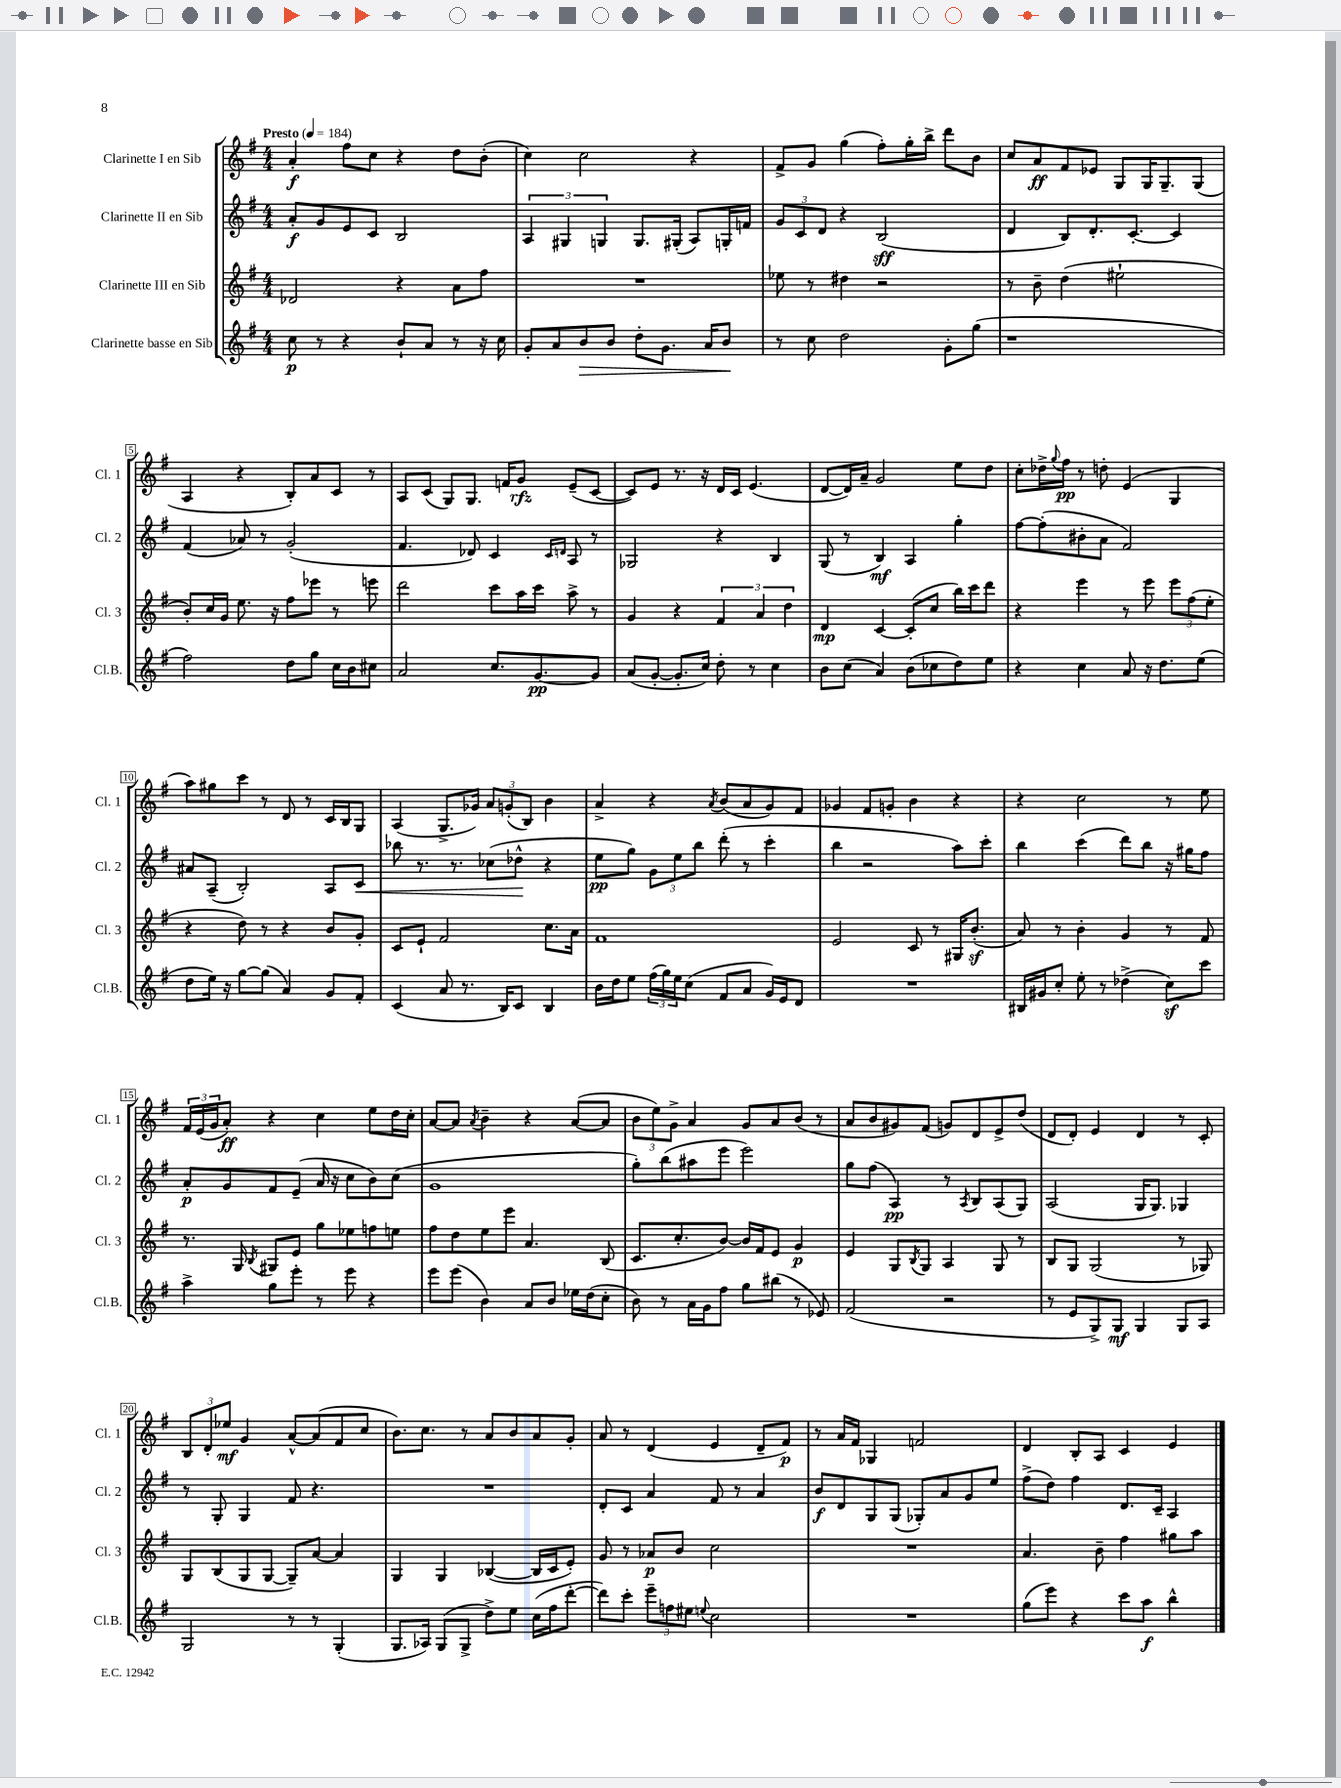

**kern	**kern	**kern	**kern
*staff4	*staff3	*staff2	*staff1
*clefG2	*clefG2	*clefG2	*clefG2
*k[f#]	*k[f#]	*k[f#]	*k[f#]
*M4/4	*M4/4	*M4/4	*M4/4
*MM184	*MM184	*MM184	*MM184
8cc	2d-	8a'	4a'
8r	.	8g	.
4r	.	8e	8ff#
.	.	8c	8cc
8b`	4r	2B	4r
8a	.	.	.
8r	8a	.	8dd
16r	8ff#	.	(8b'
16cc	.	.	.
=	=	=	=
8g'	1r	6A	4cc)
8a	.	.	.
.	.	6G#	.
8b	.	.	2cc
.	.	6G	.
8b	.	.	.
8dd'	.	8.G	.
8.g	.	.	.
.	.	(16G#'	.
.	.	8A)	4r
16a	.	.	.
8b	.	16G'	.
.	.	16f	.
=	=	=	=
8r	8ee-	12g	8f#^
.	.	12c	.
8cc	8r	.	8g
.	.	12d	.
2dd	4dd#	4r	(4gg
.	2r	(2B	8ff#')
.	.	.	16gg'
.	.	.	16bb^
8g'	.	.	8ddd
(8gg	.	.	8b
=	=	=	=
1r	8r	4d	8cc
.	8b~	.	8a
.	(4dd	8B)	8f#
.	.	8.d'	8e-
.	2ee#`	.	8G
.	.	[8.c'	.
.	.	.	16G
.	.	.	8.G~
.	.	4c]	.
.	.	.	(8G
=	=	=	=
2ff#)	8b')	(4f#	4A
.	16cc	.	.
.	16g	.	.
.	8.ee	8a-)	4r
.	.	8r	.
.	16r	.	.
8dd	8ff#	(2g'	8B')
8gg	8eee-	.	8a
16cc	8r	.	8c
16b	.	.	.
8cc#	8eee	.	8r
=	=	=	=
2a	2ddd	4.f#	8A
.	.	.	(8c
.	.	.	8G)
.	.	8d-)	8.G
8.cc	8ccc	4c	.
.	.	.	16f
.	16aa	.	8g
[8.g	16ccc	.	.
.	.	16qqc	.
.	.	16qqd	.
.	8aa^	8A	(8e~
8g]	8r	8r	[8c
=	=	=	=
(8a	4g	2G-	8c])
[8g'	.	.	8e
8.g']	4r	.	8.r
16cc)	.	.	16r
8dd'	6f#	4r	16d
.	.	.	16c
8r	.	.	(4.e
.	6a	.	.
4cc	.	4B	.
.	6dd	.	.
=	=	=	=
8b	4d	(8G	[8d
(8cc	.	8r	16d])
.	.	.	16a~
4a)	[4c	4B)	2g
(8b	(8c']	4A	.
8cc-	8cc	.	.
8dd)	16bb)	4gg'	8ee
.	16ccc	.	.
8ee	8ddd	.	8dd
=	=	=	=
4r	4r	[8ff#	8cc'
.	.	(8ff#']	16dd-^
.	.	.	8qqgg
.	.	.	16ff#
4cc	4eee	8b#'	8r
.	.	8a	8dd'
8a	8r	2f#)	(4e
16r	8eee	.	.
8.dd	.	.	.
.	12eee	.	4G
.	(12ff#	.	.
(8ee	.	.	.
.	12ee'	.	.
=	=	=	=
8dd	4r	8a#	8aa)
16ee)	.	(8A~	8gg#
16r	.	.	.
[8gg	8dd)	2B')	8ccc
(8gg]	8r	.	8r
4a)	4r	.	8d
.	.	.	8r
8g	8b	8A	16c
.	.	.	16B
8f#'	8g'	8c	8G
=	=	=	=
(4c	8c	8bb-	(4A
.	8e`	8.r	.
8a	2f#	.	8.G^
.	.	8.r	.
8.r	.	.	.
.	.	.	16g-)
.	.	(8cc-	12a
16B)	.	.	.
.	.	.	(12g'
8c	.	8dd-^^	.
.	.	.	12B)
4B	8.cc	4r	4b
.	16a	.	.
=	=	=	=
16b	1f#	8ee	4a^
16dd	.	.	.
8ee	.	8gg)	.
(24ff#	.	12g	4r
24gg)	.	.	.
24ee	.	12ee	.
(8cc	.	.	.
.	.	12bb	.
.	.	.	8qa
8f#	.	(8ddd'	(8b
8a	.	8r	8a
16g)	.	4ccc'	8g)
16e	.	.	.
8d	.	.	8f#
=	=	=	=
1r	2e	4bb	4g-
.	.	2r	8f#
.	.	.	8g'
.	8c	.	4b
.	8r	.	.
.	16G#	8aa)	4r
.	(8.b'	.	.
.	.	8ccc'	.
=	=	=	=
16B#	8a)	4bb	4r
16g#	.	.	.
8cc'	8r	.	.
8ee'	4b'	(4ccc	2cc
8r	.	.	.
(4dd-^	4g	8ddd)	.
.	.	8bb	.
8cc)	8r	16r	8r
.	.	16gg#	.
8ccc	8f#	8ff#	8ee
=	=	=	=
4aa^	8.r	8a'	24f#
.	.	.	(24e
.	.	.	24g
.	.	8g	8a')
.	16G	.	.
.	8qB	.	.
8gg	8G#	8f#	4r
8eee'	8e	(8e~	.
8r	8gg	16a	4cc
.	.	16r	.
8eee	8ee-	8cc	.
4r	8ff	8b)	8ee
.	8ee	(8cc	16dd
.	.	.	16cc'
=	=	=	=
8eee	8ff#	1g	[8a
(8eee	8dd	.	8a]
.	.	.	8qa
4b)	8ee	.	4b~
.	8eee	.	.
8a	4.a	.	4r
8b	.	.	.
16ee-	.	.	([8a
(16dd	.	.	.
8cc'	(8B	.	8a]
=	=	=	=
8b)	8.c	8gg')	12b
.	.	.	12ee)
8r	.	(8bb	.
.	.	.	12g^
.	8.cc'	.	.
16a	.	8aa#	4a
16g	.	.	.
8ff#	[8b)	8eee	.
8gg	16b]	2eee)	8g
.	16f#	.	.
(8bb#	8e	.	8a
8r	4g	.	(8b
8e-)	.	.	8r
=	=	=	=
(2f#	4e	8gg	8a
.	.	(8ff#	8b
.	8G	4A)	8g#)
.	8qB	.	.
.	8G	.	(8f#
2r	4A	8r	8g)
.	.	8qA	.
.	.	8B	8d
.	8G	(8A	8e^
.	8r	8G)	(8dd
=	=	=	=
8r	8B	(2A	8d
8e	8G	.	8d')
8G^)	(2G	.	4e
8G	.	.	.
4G	.	16G	4d
.	.	8.G)	.
8G	8r	4G-	8r
8A	8G-)	.	8c'
=	=	=	=
2G	8G	8r	12B
.	.	.	12d'
.	(8B	8G'	.
.	.	.	12ee-
.	8G	4G	4g
.	[8G	.	.
8r	8G~])	8f#	[8a^^
8r	[8a	4.r	(8a]
(4G'	4a]	.	8f#
.	.	.	8cc
=	=	=	=
8.G	4G	1r	8.b)
16A-)	.	.	8.cc
(8G	4G	.	.
8G^	.	.	8r
8dd^)	([4B-	.	8a
8ee	.	.	8b
(16cc	16B-]	.	8a
16ff#	16c	.	.
[8ddd'	8e')	.	8g'
=	=	=	=
8ddd])	8g	8d'	8a
8ccc'	8r	8c	8r
12eee~	8a-	4a	(4d
12ff	.	.	.
.	8b	.	.
12ee#	.	.	.
8qqee	.	.	.
2cc	2cc	8f#	4e
.	.	8r	.
.	.	4a	8d~
.	.	.	8f#)
=	=	=	=
1r	1r	8b	8r
.	.	8d	16a
.	.	.	16f#
.	.	8G	4G-
.	.	(8G	.
.	.	8G-')	2f
.	.	8a	.
.	.	8g	.
.	.	8ee	.
=	=	=	=
(8gg	4.a	(8ff#^	4d
8eee)	.	8dd)	.
4r	.	4ff#	8B'
.	8b~	.	8A
8ccc	4ff#	8.d	4c
8aa	.	.	.
.	.	16c~	.
4bb^^	8gg#	4A	4e
.	8aa	.	.
==	==	==	==
*-	*-	*-	*-
